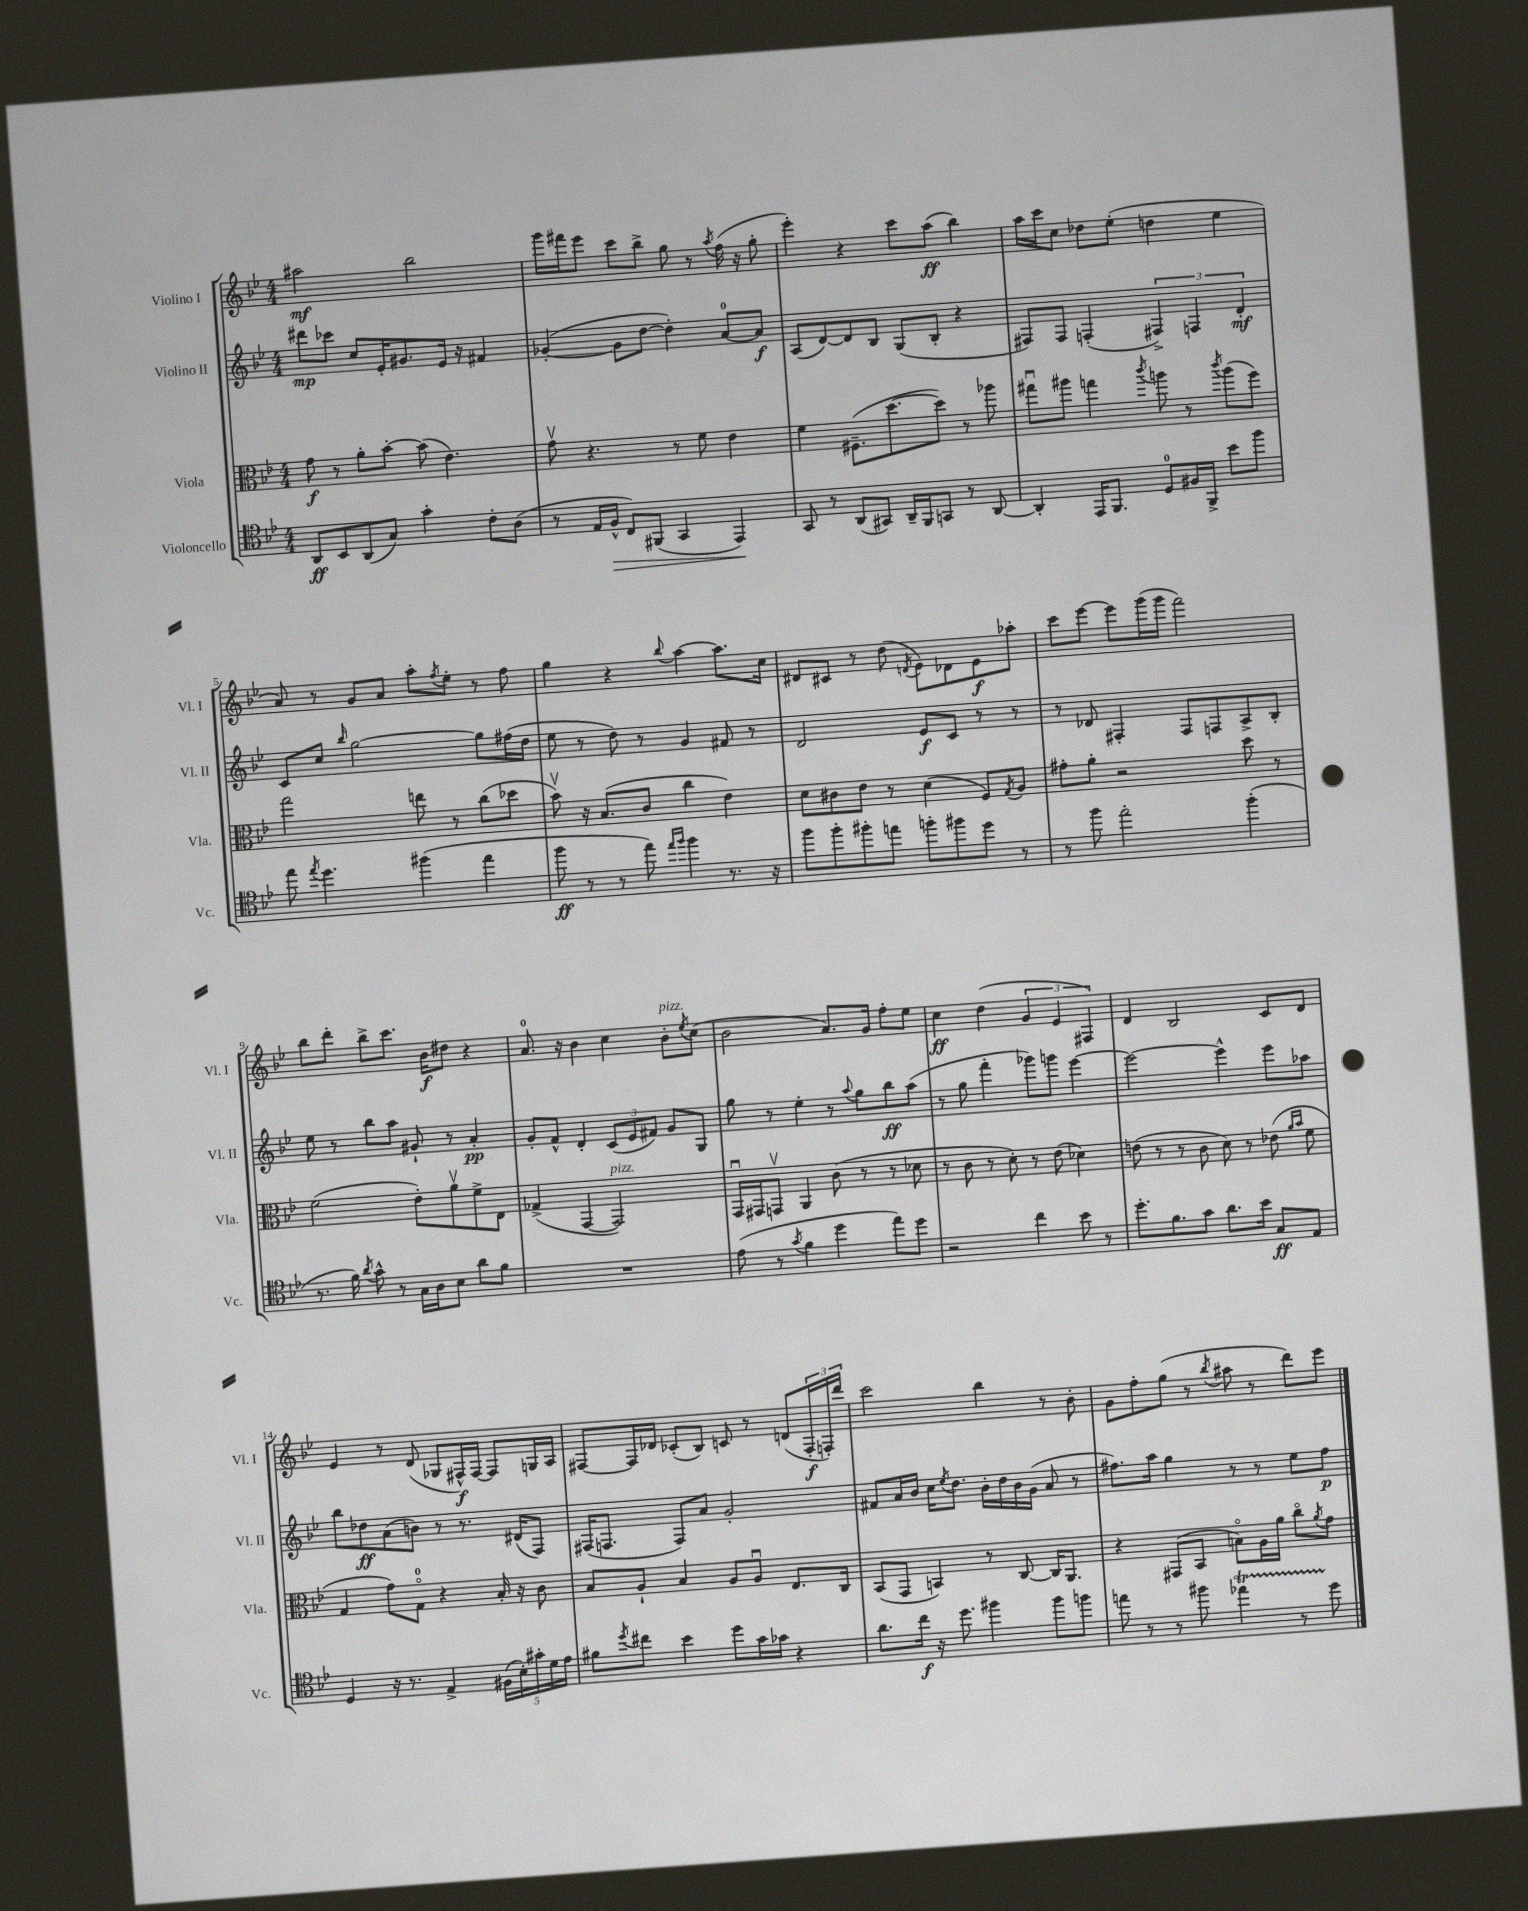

**kern	**dynam	**kern	**dynam	**kern	**dynam	**kern	**dynam
*part4	*part4	*part3	*part3	*part2	*part2	*part1	*part1
*staff4	*staff4	*staff3	*staff3	*staff2	*staff2	*staff1	*staff1
*I"Violoncello	*	*I"Viola	*	*I"Violino II	*	*I"Violino I	*
*I'Vc.	*	*I'Vla.	*	*I'Vl. II	*	*I'Vl. I	*
*clefC4	*	*clefC3	*	*clefG2	*	*clefG2	*
*k[b-e-]	*	*k[b-e-]	*	*k[b-e-]	*	*k[b-e-]	*
*M4/4	*	*M4/4	*	*M4/4	*	*M4/4	*
=1	=1	=1	=1	=1	=1	=1	=1
8AA/L	ff	8g\	f	8ddd#X\L	mp	2aa#X\	mf
8BB-/	.	8r	.	8ccc-X\J	.	.	.
(8AA/	.	8a'\L	.	8cc/L	.	.	.
8G/J)	.	[8b-'\J	.	16e-'/K	.	.	.
.	.	.	.	8.g#X/	.	.	.
4g'\	.	(8b-\]	.	.	.	2bb-\	.
.	.	4.e-\)	.	16e-/Jk	.	.	.
.	.	.	.	16r	.	.	.
8c'\L	.	.	.	4f#X/	.	.	.
(8A\J	.	.	.	.	.	.	.
=2	=2	=2	=2	=2	=2	=2	=2
8r	.	8gv\	.	([4g-X'/	.	16ggg\LL	.
.	.	.	.	.	.	16fff#X\J	.
16E-/LL	.	4.r	.	.	.	8eee-\J	.
!	!LO:HP:b	!	!	!	!	!	!
16F^^/JJ	>	.	.	.	.	.	.
8C/L)	.	.	.	8g-\L]	.	8ccc\L	.
(8FF#X/J	.	.	.	[8dd\J	.	8bb-^\J	.
4GG/	.	8r	.	4dd'\])	.	8gg\	.
.	.	8f\	.	.	.	8r	.
.	.	.	.	.	.	8qaa/	.
4EE-/)	.	4e-\	.	[8a/L	.	(16ff\	.
.	.	.	.	.	.	16r	.
.	.	.	.	8a/J]	f	8gg'\	.
.	]	.	.	.	.	.	.
=3	=3	=3	=3	=3	=3	=3	=3
8GG/	.	4f\	.	(8A/L	.	4eee-'\)	.
8r	.	.	.	[8d/)	.	.	.
(8AA/L	.	(8.F#X~\L	.	8d/]	.	4r	.
8GG#X/J)	.	.	.	8B-/J	.	.	.
.	.	[8.dd\	.	.	.	.	.
16AA~/LL	.	.	.	(8G/L	.	8ccc\L	.
16FF/J	.	.	.	.	.	.	.
8GGn/J	.	8dd\J])	.	8B-'/J	.	(8aa\J	ff
8r	.	8r	.	4r	.	4bb-\)	.
[8AA/	.	8aa-X\	.	.	.	.	.
=4	=4	=4	=4	=4	=4	=4	=4
4AA'/]	.	8gg#Xu\L	.	8F#X/L)	.	16aa\LL	.
.	.	.	.	.	.	16ccc\J	.
.	.	8aa#X\J	.	8F#/J	.	8cc\J	.
16EE-/KL	.	4ggn\	.	(4Fn'/	.	8dd-X\L	.
8.FF/J	.	.	.	.	.	.	.
.	.	.	.	.	.	(8ee-'\J	.
.	.	8qccc/	.	.	.	.	.
8D/L	.	8aan\	.	6F#X^/)	.	4ddn\	.
16F#X/L	.	8r	.	.	.	.	.
.	.	.	.	6Fn/	.	.	.
16FF^/JJ	.	.	.	.	.	.	.
.	.	8qccc/	.	.	.	.	.
8b-\L	.	(8aa\L	.	.	.	4ee-\	.
.	.	.	.	6d'/	mf	.	.
8ff\J	.	8ff\J)	.	.	.	.	.
!!LO:LB:g=z
=5	=5	=5	=5	=5	=5	=5	=5
8ee-\	.	2gg\	.	8c/L	.	8a/)	.
8qee-/	.	.	.	.	.	.	.
4.dd\	.	.	.	8cc/J	.	8r	.
.	.	.	.	16qqbb-/	.	.	.
.	.	.	.	[2gg\	.	8g/L	.
.	.	.	.	.	.	8a/J	.
(4ff#X\	.	8een\	.	.	.	8aa'\L	.
.	.	.	.	.	.	8qff/	.
.	.	8r	.	.	.	8ee-'\J	.
4ee-\	.	(8cc\L	.	8gg\L]	.	8r	.
.	.	8dd-X\J	.	(16ff#X\L	.	8ff\	.
.	.	.	.	16dd\JJ	.	.	.
=6	=6	=6	=6	=6	=6	=6	=6
8ff\	ff	8b-v\)	.	8ee-\	.	4gg\	.
8r	.	16r	.	8r	.	.	.
.	.	(8.B-/L	.	.	.	.	.
8r	.	.	.	8dd\)	.	4r	.
8ee-\)	.	8c/J	.	8r	.	.	.
16qqee-/LL	.	.	.	.	.	.	.
16qqff/JJ	.	.	.	.	.	8qqbb-/	.
4ff\	.	4cc\	.	4g/	.	[4aa\	.
8.r	.	4e-\)	.	8f#X/	.	8.aa\L]	.
.	.	.	.	8r	.	.	.
16r	.	.	.	.	.	16cc\Jk	.
=7	=7	=7	=7	=7	=7	=7	=7
8ff\L	.	8d\L	.	2d/	.	8d#X/L	.
8ff'\	.	8c#X\	.	.	.	8c#X/J	.
8ff#X'\	.	8e-\J	.	.	.	8r	.
8een\J	.	8r	.	.	.	(8dd\	.
.	.	.	.	.	.	8qdn/	.
8ffn'\L	.	(4d\	.	8e-/L	f	8e-\L)	.
8ff#X\	.	.	.	8c/J	.	8d-X\	.
8dd\J	.	8F/L)	.	8r	.	8e-\	f
.	.	8qG/	.	.	.	.	.
8r	.	8A/J	.	8r	.	8aa-X'\J	.
=8	=8	=8	=8	=8	=8	=8	=8
8r	.	8g#X'\L	.	8r	.	8ccc\L	.
8ff\	.	8a'\J	.	8d-X/	.	[8eee-\J	.
2ee-'\	.	2r	.	4F#X'/	.	8eee-\L]	.
.	.	.	.	.	.	(16ggg\L	.
.	.	.	.	.	.	16ggg\JJ	.
.	.	.	.	8F#/L	.	2fff\)	.
.	.	.	.	8Fn/	.	.	.
(4ff'\	.	8dd\	.	8A^/	.	.	.
.	.	8r	.	8B-'/J	.	.	.
!!LO:LB:g=z
=9	=9	=9	=9	=9	=9	=9	=9
8.r	.	(2f\	.	8ee-\	.	8bb-\L	.
.	.	.	.	8r	.	8ddd'\J	.
16f\)	.	.	.	.	.	.	.
8qa/	.	.	.	.	.	.	.
8g^^\	.	.	.	8bb-\L	.	8bb-^\L	.
8r	.	.	.	8aa\J	.	8.ccc\J	.
16G\LL	.	8e-'\L)	.	8g#X`/	.	.	.
16A\J	.	.	.	.	.	16b-\KL	f
8B-\J	.	8av\	.	8r	.	8dd#X\J	.
8a\L	.	8f^\	.	4a'/	pp	4r	.
8f\J	.	8E-\J	.	.	.	.	.
=10	=10	=10	=10	=10	=10	=10	=10
1r	.	(4G-X^/	.	8g'/L	.	8.a/	.
.	.	.	.	8f^^/J	.	.	.
.	.	.	.	.	.	16r	.
.	.	[4GG/	.	4d'/	.	4b-\	.
!	!	!LO:TX:a:i:t=pizz.	!	!	!	!	!
.	.	2GG/])	.	(12c/L	.	4cc\	.
.	.	.	.	12e-/	.	.	.
.	.	.	.	12f#X/J)	.	.	.
!	!	!	!	!	!	!LO:TX:a:i:t=pizz.	!
.	.	.	.	8g/L	.	8b-'\L	.
.	.	.	.	.	.	8qee-/	.
.	.	.	.	8G/J	.	(8cc\J	.
=11	=11	=11	=11	=11	=11	=11	=11
(8e-\	.	16GGu/LL	.	8gg\	.	2b-\	.
.	.	16GG#X/J	.	.	.	.	.
8r	.	8GGnv/J	.	8r	.	.	.
8qg/	.	.	.	.	.	.	.
4f\	.	4AA/	.	4ee-'\	.	.	.
4dd\	.	(8c\	.	8r	.	8.a/L)	.
.	.	.	.	8qqaa/	.	.	.
.	.	8r	.	8gg\L	.	.	.
.	.	.	.	.	.	16g/Jk	.
8ee-\L)	.	8r	.	8bb-\	ff	8ff'\L	.
8dd\J	.	8d-X\	.	(8aa\J	.	8ee-\J	.
=12	=12	=12	=12	=12	=12	=12	=12
2r	.	8r	.	8r	.	4cc\	ff
.	.	8c\	.	8gg\	.	.	.
.	.	8r	.	4fff'\	.	(4dd\	.
.	.	8d'\)	.	.	.	.	.
4cc\	.	8r	.	8ggg-X\L)	.	6g/	.
.	.	(8e-\	.	8gggn\J	.	.	.
.	.	.	.	.	.	6e-/	.
8b-\	.	4d-X\)	.	[4eee-\	.	.	.
.	.	.	.	.	.	6F#X/)	.
8r	.	.	.	.	.	.	.
=13	=13	=13	=13	=13	=13	=13	=13
8.dd'\L	.	(8en\	.	2eee-\_	.	4d/	.
.	.	8r	.	.	.	.	.
8.f\	.	.	.	.	.	.	.
.	.	8r	.	.	.	2B-/	.
8g\J	.	8c\	.	.	.	.	.
8.a\L	.	8d\)	.	4eee-^^\]	.	.	.
.	.	8r	.	.	.	.	.
16b-\Jk	.	.	.	.	.	.	.
8G/L	ff	(8e-X\	.	8eee-\L	.	8c/L	.
.	.	16qqa/LL	.	.	.	.	.
.	.	16qqb-/JJ	.	.	.	.	.
8E-/J	.	8f\	.	8aa-X\J	.	8d/J	.
!!LO:LB:g=z
=14	=14	=14	=14	=14	=14	=14	=14
4D/	.	4G/	.	8bb-\L	.	4e-/	.
.	.	.	.	8dd-X\	ff	.	.
16r	.	8g\L)	.	(8a\	.	8r	.
8.r	.	.	.	.	.	.	.
.	.	8G\J	.	8bn\J)	.	(8d/	.
4E-^/	.	4r	.	8r	.	8G-X/L	.
.	.	.	.	8.r	.	16F#X^^/L)	f
.	.	.	.	.	.	[16F#/JJ	.
(20F#X\LL	.	16B-'/	.	.	.	8F#/L]	.
20B-'\)	.	.	.	.	.	.	.
.	.	16r	.	(16d#X/KL	.	.	.
20g#X'\	.	.	.	.	.	.	.
.	.	8c\	.	8F/J)	.	16Gn/L	.
20d\	.	.	.	.	.	.	.
.	.	.	.	.	.	16A/JJ	.
20e-\JJ	.	.	.	.	.	.	.
=15	=15	=15	=15	=15	=15	=15	=15
8f#X\L	.	8B-/L	.	(16F#X/KL	.	[8F#X/L	.
.	.	.	.	8.Fn/J	.	.	.
8qdd/	.	.	.	.	.	.	.
8cc#X\J	.	8A`/J	.	.	.	16F#/L]	.
.	.	.	.	.	.	16d-X/JJ	.
4b-\	.	4B-/	.	8F/L)	.	(8c-X'/L	.
.	.	.	.	8a/J	.	8B-/J)	.
8dd\L	.	8A/L	.	2g'/	.	8cn/	.
16g\L	.	8Au/J	.	.	.	8r	.
16g-X\JJ	.	.	.	.	.	.	.
4r	.	8.E-/L	.	.	.	(8dn/L	.
.	.	.	.	.	.	24F#'/L	f
.	.	.	.	.	.	24Fn'/)	.
.	.	16C/Jk	.	.	.	.	.
.	.	.	.	.	.	24ddd/JJ	.
=16	=16	=16	=16	=16	=16	=16	=16
8.a\L	.	(8BB-/L	.	8f#X/L	.	2ccc\	.
.	.	8GG/J	.	16a/L	.	.	.
16cc\Jk	f	.	.	16b-/JJ	.	.	.
16r	.	4BBn/)	.	16cc\KL	.	.	.
.	.	.	.	8qee-/	.	.	.
8.dd\	.	.	.	8.dd\J	.	.	.
4ff#X\	.	8r	.	16b-'\LL	.	4bb-\	.
.	.	.	.	16dd\	.	.	.
.	.	[8C/	.	16b-\	.	.	.
.	.	.	.	(16g\JJ	.	.	.
8ff#\L	.	16C/KL]	.	8a/	.	8r	.
.	.	8.AA/J	.	.	.	.	.
8ffn\J	.	.	.	8r	.	8b-'\	.
=17	=17	=17	=17	=17	=17	=17	=17
8een\	.	4r	.	8.ff#X\L)	.	8g\L	.
8r	.	.	.	.	.	8ff'\	.
.	.	.	.	16aa\Jk	.	.	.
8r	.	(8GG#X/L	.	4gg\	.	(8gg\J	.
8ff#X\	.	8BB-/J	.	.	.	8r	.
.	.	.	.	.	.	8qbb-/	.
4ee-XT\	.	8Bn\L)	.	8r	.	8aa#X\	.
.	.	16A\L	.	8r	.	8r	.
.	.	16a\JJ	.	.	.	.	.
8r	.	8cc\L	.	8ee-\L	.	8ddd\L)	.
.	.	8qa/	.	.	.	.	.
8dd\	.	8g\J	.	8ff#\J	p	8eee-\J	.
==	==	==	==	==	==	==	==
*-	*-	*-	*-	*-	*-	*-	*-
